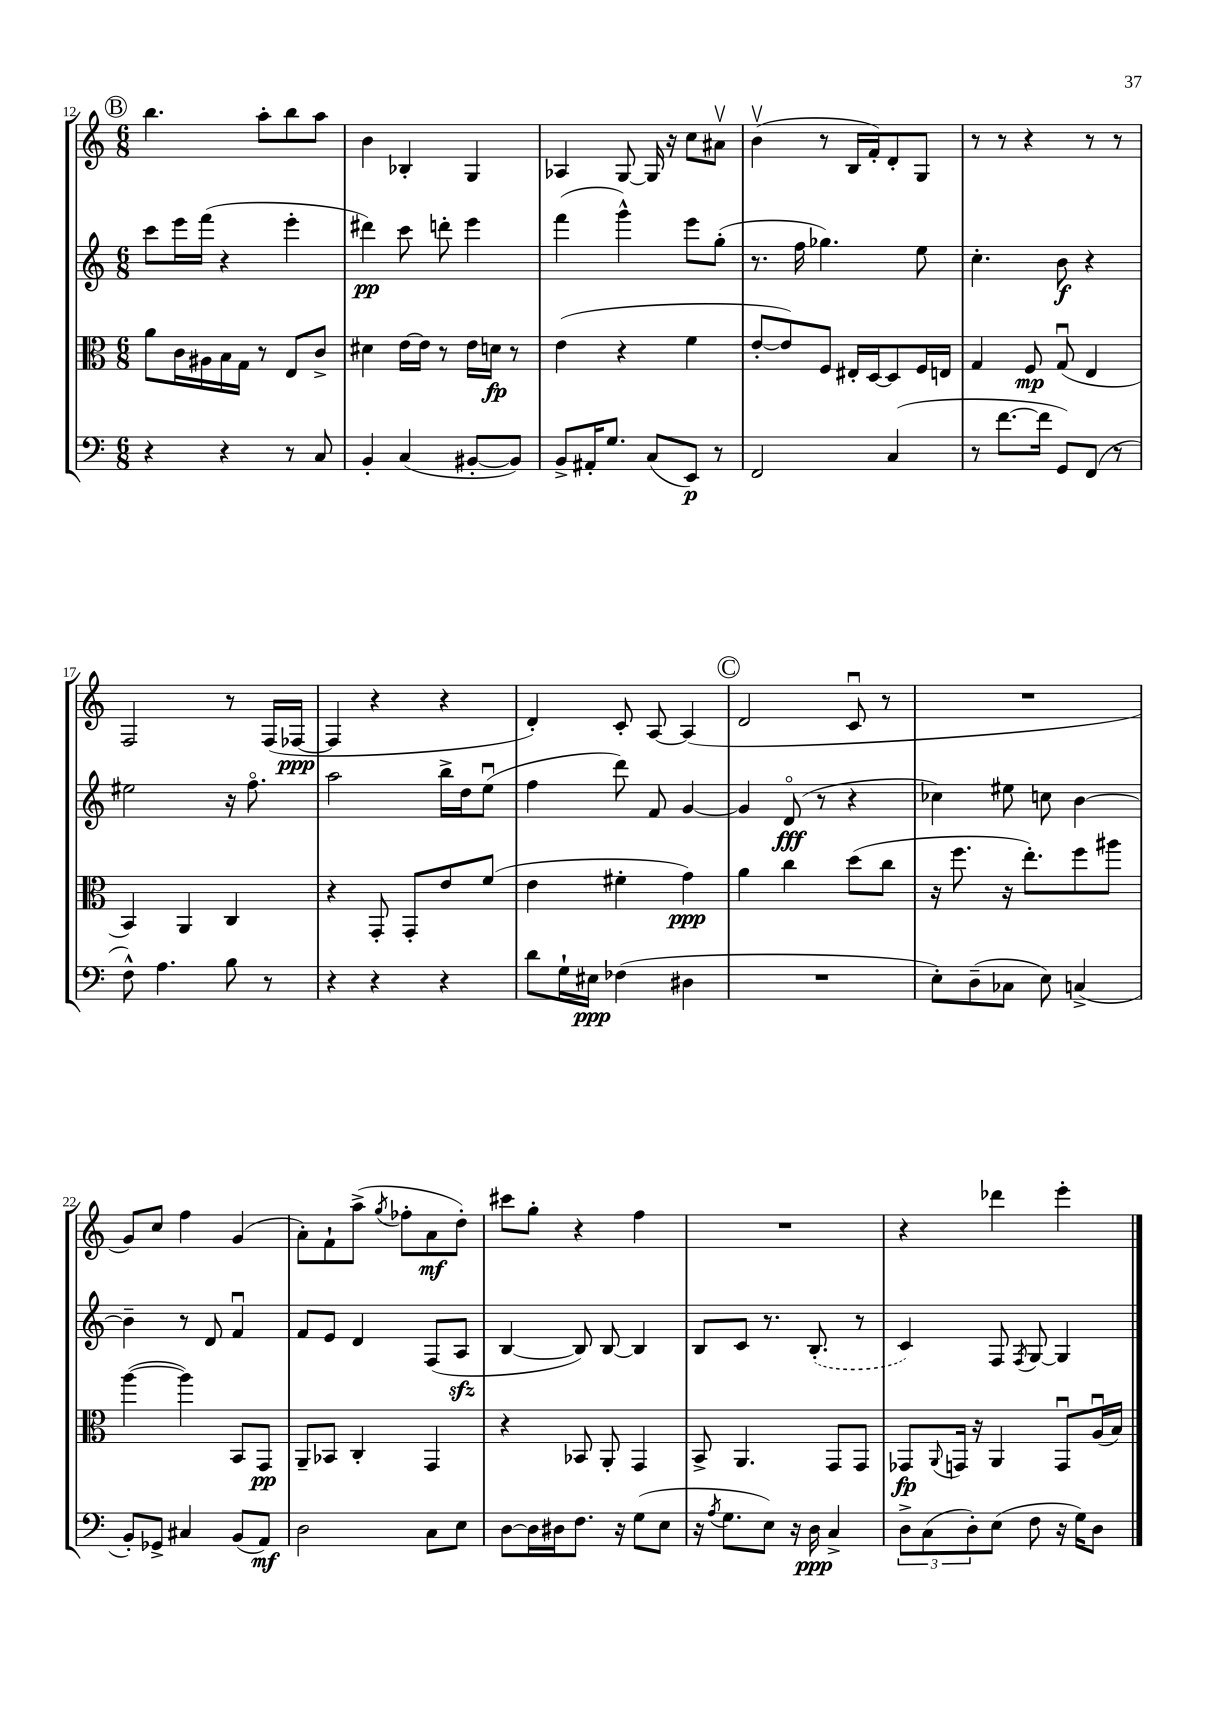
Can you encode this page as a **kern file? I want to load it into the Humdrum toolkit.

**kern	**kern	**kern	**kern
*staff4	*staff3	*staff2	*staff1
*clefF4	*clefC3	*clefG2	*clefG2
*k[]	*k[]	*k[]	*k[]
*M6/8	*M6/8	*M6/8	*M6/8
4r	8a\L	8ccc\L	4.bb\
.	16c\L	16eee\L	.
.	16A#\	(16fff\JJ	.
4r	16B\	4r	.
.	16G\JJ	.	.
.	8r	.	8aa'\L
8r	8E/L	4eee'\	8bb\
8C/	8c^/J	.	8aa\J
=	=	=	=
4BB'/	4d#\	4ddd#\)	4b\
(4C/	[16e\LL	8ccc\	4B-'/
.	16e\]JJ	.	.
.	8r	8ddd'\	.
[8BB#'/L	16e\LL	4eee\	4G/
.	16d\JJ	.	.
8BB#/]J)	8r	.	.
=	=	=	=
8BB^/L	(4e\	(4fff\	4A-/
16AA#'/K	.	.	.
8.G/J	.	.	.
.	4r	4ggg^^\)	[8G/
(8C/L	.	.	16G/]
.	.	.	16r
8EE/J)	4f\	8eee\L	8cc\L
8r	.	(8gg'\J	8a#v\J
=	=	=	=
2FF/	[8e'/L	8.r	(4bv\
.	8e/])	.	.
.	.	16ff\	.
.	8F/J	4.gg-\)	8r
.	16E#'/LL	.	16B/LL
.	[16D/J	.	16f'/J)
(4C/	8D/]	.	8d'/
.	16F/L	8ee\	8G/J
.	16E/JJ	.	.
=	=	=	=
8r	4G/	4.cc'\	8r
[8.f\L	.	.	8r
.	8F/	.	4r
16f\]Jk	.	.	.
8GG/L)	(8Gu/	8b\	.
(8FF/J	4E/	4r	8r
8r	.	.	8r
=	=	=	=
8F^^\)	4BB/)	2ee#\	2F/
4.A\	.	.	.
.	4AA/	.	.
8B\	4C/	16r	8r
.	.	8.ffo\	.
8r	.	.	(16F/LL
.	.	.	[16F-/JJ
=	=	=	=
4r	4r	2aa\	4F-/]
4r	8GG'/	.	4r
.	8GG'/L	.	.
4r	8e/	16bb^\LL	4r
.	.	16dd\J	.
.	(8f/J	(8eeu\J	.
=	=	=	=
8d\L	4e\	4ff\	4d'/)
16G`\L	.	.	.
16E#\JJ	.	.	.
(4F-\	4f#'\	8ddd\)	8c'/
.	.	8f/	[8A/
4D#\	4g\)	[4g/	(4A/]
=	=	=	=
2.r	4a\	4g/]	2d/
.	4cc\	(8do/	.
.	.	8r	.
.	(8dd\L	4r	8cu/
.	8cc\J	.	8r
=	=	=	=
8E'\L)	16r	4cc-\)	2.r
.	8.ff\	.	.
(8D~\	.	.	.
8C-\J	16r	8ee#\	.
.	8.ee'\L)	.	.
8E\)	.	8cc\	.
(4C^/	8ff\	[4b\	.
.	8aa#\J	.	.
=	=	=	=
8BB'/L)	([4aa\	4b~\]	8g/L)
8GG-^/J	.	.	8cc/J
4C#/	4aa\])	8r	4ff\
.	.	8d/	.
(8BB/L	8BB/L	4fu/	(4g/
8AA/J)	8GG/J	.	.
=	=	=	=
2D\	8AA~/L	8f/L	8a'\L)
.	8BB-/J	8e/J	8f`\
.	4C'/	4d/	(8aa^\J
.	.	.	8qgg/
.	.	.	8ff-'\L
8C\L	4GG/	(8F/L	8a\
8E\J	.	8A/J	8dd'\J)
=	=	=	=
[8D\L	4r	[4B/	8ccc#\L
16D\]L	.	.	8gg'\J
16D#\J	.	.	.
8.F\J	8BB-/	8B/])	4r
.	8AA'/	[8B/	.
16r	.	.	.
(8G\L	4GG/	4B/]	4ff\
8E\J	.	.	.
=	=	=	=
16r	8BB^/	8B/L	2.r
8qA/	.	.	.
8.G\L	.	.	.
.	4.AA/	8c/J	.
8E\J)	.	8.r	.
16r	.	.	.
16D\	.	(8.B'/	.
4C^/	8GG/L	.	.
.	8GG/J	8r	.
=	=	=	=
12D^\L	8GG-/L	4c/)	4r
(12C\	.	.	.
.	8qqAA/	.	.
.	16GG/Jk	.	.
12D'\)	.	.	.
.	16r	.	.
(8E\J	4AA/	8F/	4ddd-\
.	.	8qF/	.
8F\	.	[8G/	.
16r	8GGu/L	4G/]	4eee'\
16G\LK)	.	.	.
8D\J	(16Au/L	.	.
.	16B/JJ)	.	.
==	==	==	==
*-	*-	*-	*-
